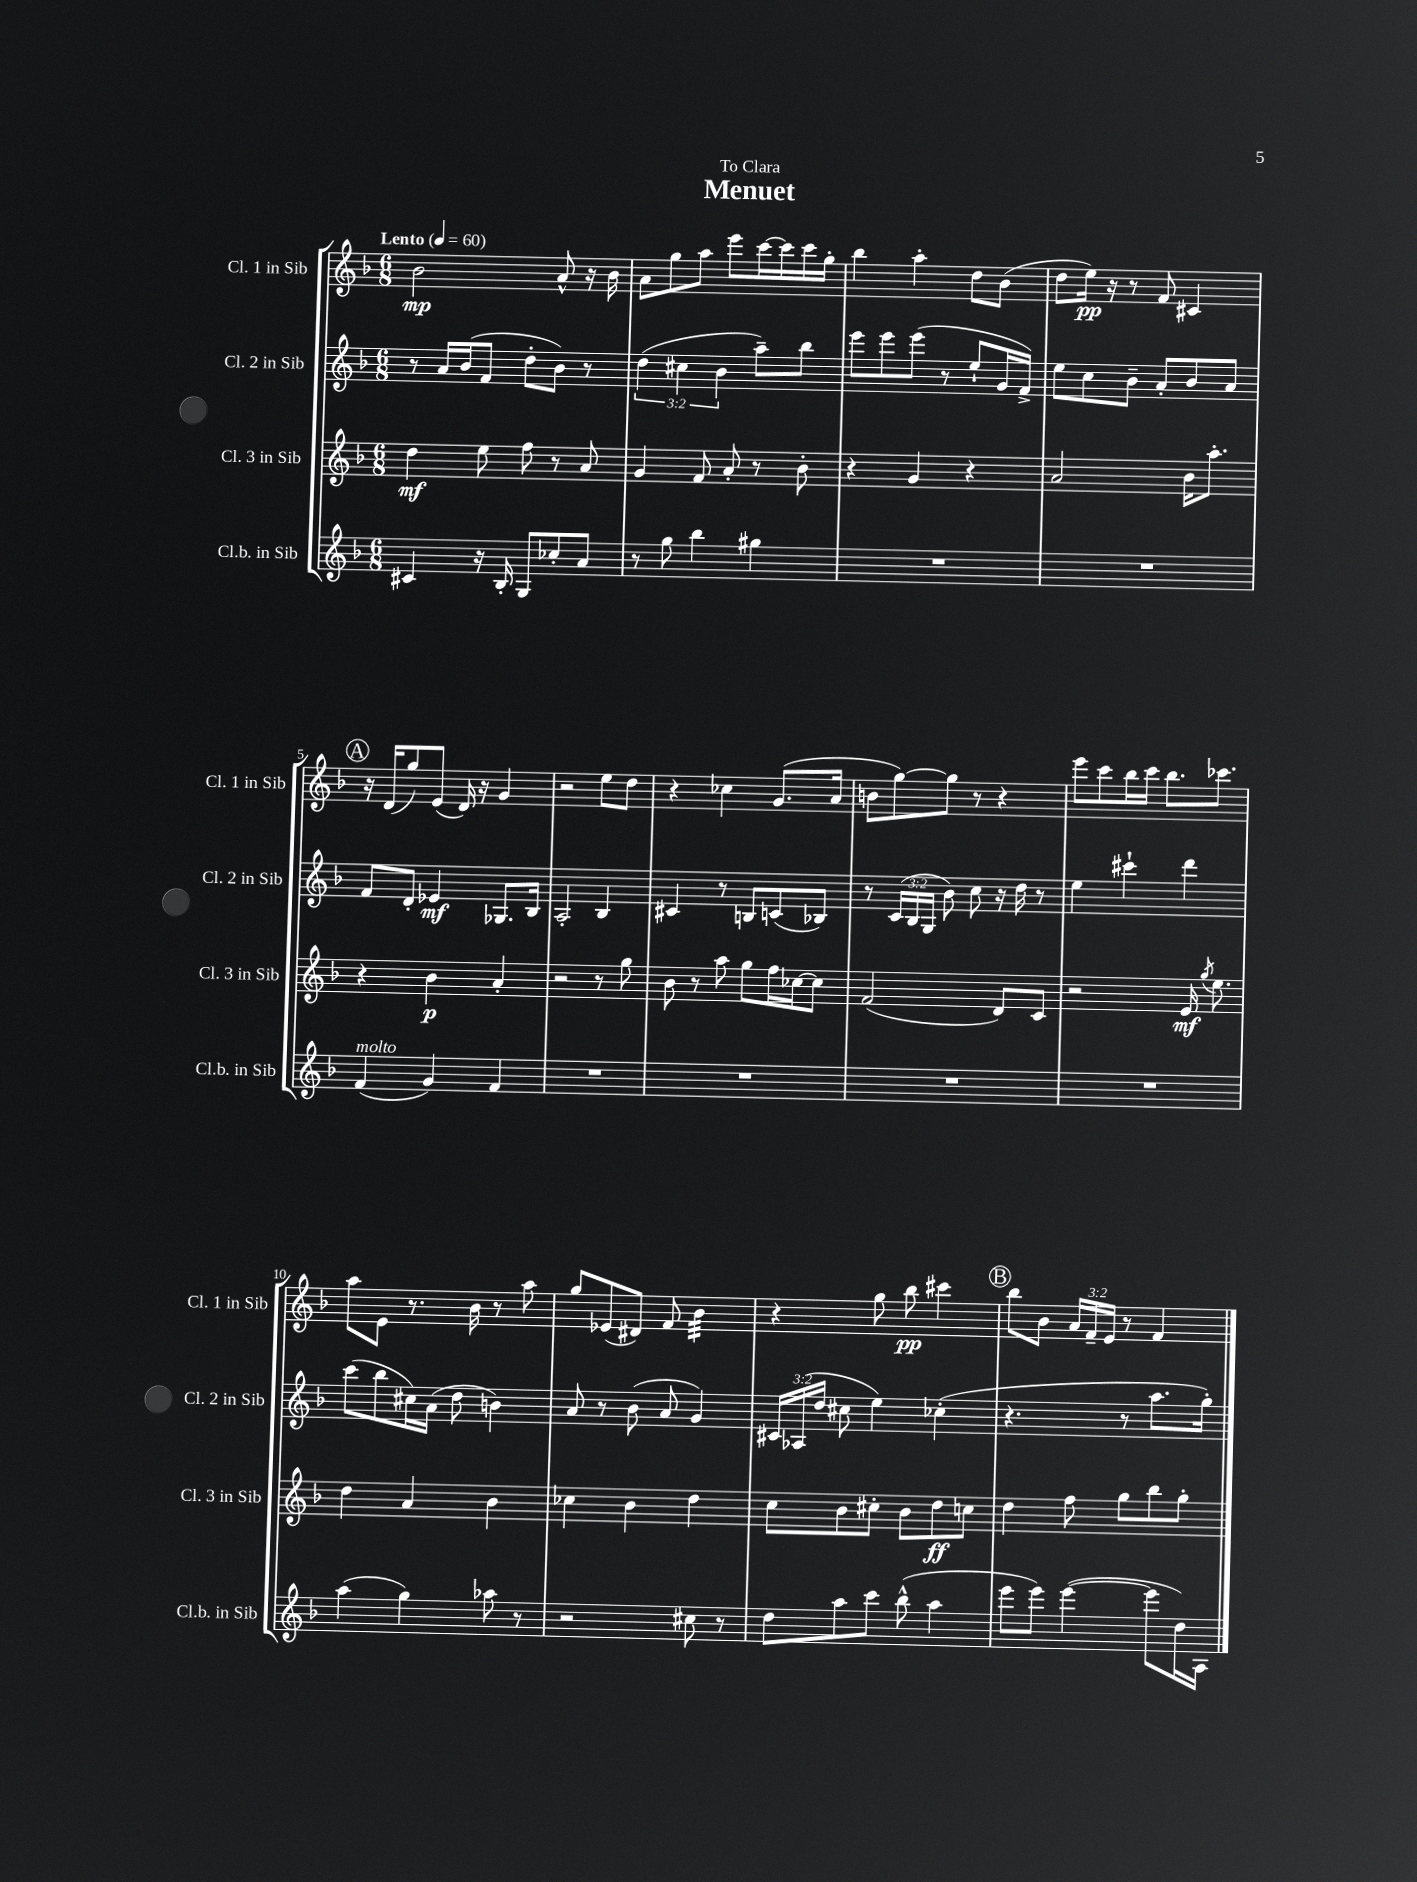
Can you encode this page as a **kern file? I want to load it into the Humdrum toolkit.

**kern	**kern	**kern	**kern
*staff4	*staff3	*staff2	*staff1
*clefG2	*clefG2	*clefG2	*clefG2
*k[b-]	*k[b-]	*k[b-]	*k[b-]
*M6/8	*M6/8	*M6/8	*M6/8
*MM60	*MM60	*MM60	*MM60
4c#	4dd	8r	2b-
.	.	16a	.
.	.	(16b-	.
16r	8ee	8f	.
16B-'	.	.	.
8G	8ff	8dd'	.
8cc-'	8r	8b-)	8a^^
8a	8a	8r	16r
.	.	.	16b-
=	=	=	=
8r	4g	(6dd	8a
8gg	.	.	8gg
.	.	6cc#	.
4bb-	8f	.	8aa
.	.	6b-	.
.	8a'	.	8eee
4gg#	8r	8aa~)	[16ccc
.	.	.	16ccc]
.	8b-'	8bb-	16ccc
.	.	.	16gg'
=	=	=	=
2.r	4r	8eee	4bb-
.	.	8eee	.
.	4g	(8eee	4aa'
.	.	8r	.
.	4r	8ee`	8dd
.	.	16g	(8b-
.	.	16f^)	.
=	=	=	=
2.r	2a	8ee	8dd
.	.	8cc	16ee)
.	.	.	16r
.	.	8b-~	8r
.	.	8a'	8f
.	16b-	8b-	4c#
.	8.aa'	.	.
.	.	8a	.
=	=	=	=
(4f	4r	8f	16r
.	.	.	(16d
.	.	8d'	8gg)
4g)	4b-	4e-	(8e
.	.	.	16d)
.	.	.	16r
4f	4a'	8.G-	4g
.	.	16B-	.
=	=	=	=
2.r	2r	2A'	2r
.	8r	4B-	8ee
.	8gg	.	8dd
=	=	=	=
2.r	8b-	4c#	4r
.	8r	.	.
.	8aa	8r	4cc-
.	8gg	8B	.
.	16ff	(8c	(8.g
.	[16cc-	.	.
.	8cc-]	8B-)	.
.	.	.	16a
=	=	=	=
2.r	(2f	8r	8b
.	.	(24c	[8gg)
.	.	24B-	.
.	.	24G	.
.	.	8b-)	8gg]
.	.	8cc	8r
.	8d)	16r	4r
.	.	16dd	.
.	8c	8r	.
=	=	=	=
2.r	2r	4ee	8eee
.	.	.	8ccc
.	.	4ccc#`	16bb-
.	.	.	16ccc
.	.	.	8.bb-
.	16e	4ddd	.
.	8qgg	.	.
.	8.ee	.	8.ccc-
=	=	=	=
(4aa	4dd	(8ccc	8aa
.	.	8bb-	8e
4gg)	4a	16cc#)	8.r
.	.	(16a	.
.	.	8dd	.
.	.	.	16b-
8aa-	4b-	4b)	8r
8r	.	.	8aa
=	=	=	=
2r	4cc-	8a	8gg
.	.	8r	(8e-
.	4b-	(8b-	8d#)
.	.	8a	8f
8cc#	4dd	4g)	4b-
8r	.	.	.
=	=	=	=
8dd	8cc	24c#	4r
.	.	(24A-	.
.	.	24dd	.
8aa	8b-	8cc#	.
8ccc	8cc#'	4ee)	8gg
(8bb-^^	8b-	.	8bb-
4aa	8dd	(4cc-'	4ccc#
.	8cc	.	.
=	=	=	=
8eee	4dd	4.r	8bb-
8eee)	.	.	8b-
([4eee	8ff	.	24a
.	.	.	24f~
.	.	.	24e
.	8gg	8r	8r
8eee]	8bb-	8.aa	4f
16dd)	8gg'	.	.
16A	.	16gg')	.
==	==	==	==
*-	*-	*-	*-
